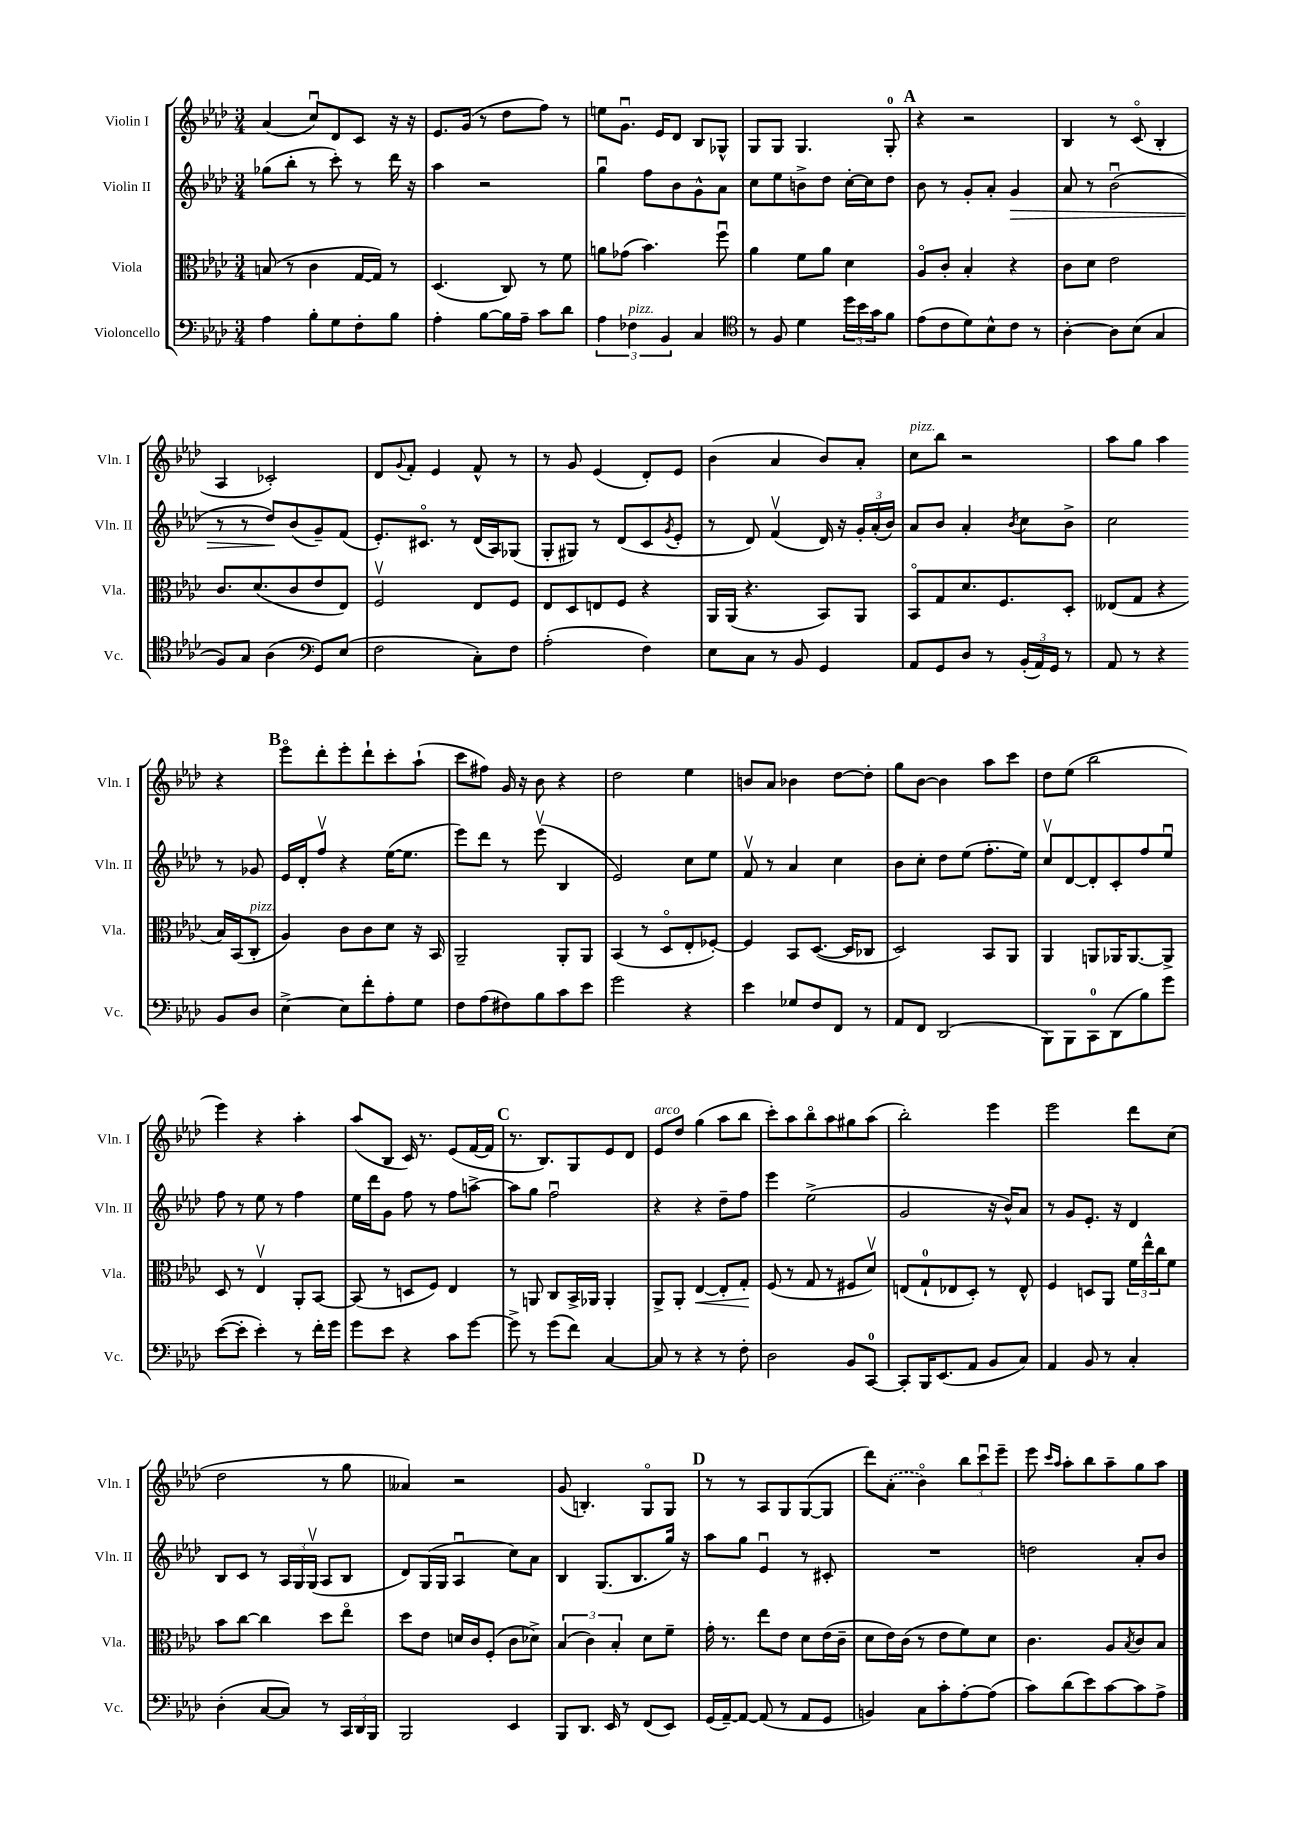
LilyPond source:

<<
\new StaffGroup <<
\new Staff = "s0" \with { instrumentName = "Violin I" shortInstrumentName = "Vln. I" } {
    \clef treble \key aes \major \numericTimeSignature \time 3/4
    aes'4( c''8\downbow) des'8 c'8 r16 r16 |
    ees'8. g'16( r8 des''8 f''8) r8 |
    e''8 g'8.\downbow ees'16 des'8 bes8 ges8-^ |
    g8 g8 g4. g8-0-. |
    \mark \markup { \bold "A" } r4 r2 |
    bes4 r8 c'8\flageolet( bes4-. |
    aes4 ces'2-.) |
    des'8 \appoggiatura { g'8 } f'8-. ees'4 f'8-^ r8 |
    r8 g'8 ees'4( des'8-.) ees'8 |
    bes'4( aes'4 bes'8) aes'8-. |
    c''8^\markup { \italic "pizz." } bes''8 r2 |
    aes''8 g''8 aes''4 r4 |
    \mark \markup { \bold "B" } ees'''8\flageolet des'''8-. ees'''8-. des'''8-! c'''8-. aes''8-!( |
    c'''8 fis''8) g'16 r16 bes'8 r4 |
    des''2 ees''4 |
    b'8 aes'8 bes'4 des''8~ des''8-. |
    g''8 bes'8~ bes'4 aes''8 c'''8 |
    des''8 ees''8( bes''2 |
    ees'''4) r4 aes''4-. |
    aes''8( bes8 c'16) r8. ees'8( f'16~ f'16 |
    \mark \markup { \bold "C" } r8. bes8.) g8 ees'8 des'8 |
    ees'8^\markup { \italic "arco" } des''8 g''4( aes''8 bes''8 |
    c'''8-.) aes''8 bes''8\flageolet aes''8 gis''8 aes''8( |
    bes''2-.) ees'''4 |
    ees'''2 des'''8 c''8( |
    des''2 r8 g''8 |
    aeses'4) r2 |
    g'8( b4.-.) g8\flageolet g8 |
    \mark \markup { \bold "D" } r8 r8 aes8 g8 g8~( g8 |
    des'''8) \once \slurDashed aes'8-.( bes'4\flageolet) \tuplet 3/2 { bes''8 c'''8\downbow ees'''8-- } |
    ees'''8 \grace { c'''16 aes''16 } aes''8-. bes''8 aes''8-- g''8 aes''8 \bar "|." |
}
\new Staff = "s1" \with { instrumentName = "Violin II" shortInstrumentName = "Vln. II" } {
    \clef treble \key aes \major \numericTimeSignature \time 3/4
    ges''8( bes''8-. r8 c'''8-.) r8 des'''16 r16 |
    aes''4 r2 |
    g''4\downbow f''8 bes'8 g'8-^ aes'8 |
    c''8 ees''8 b'8-> des''8 c''16~-. c''16 des''8 |
    \mark \markup { \bold "A" } bes'8 r8 g'8-. aes'8-. g'4\> |
    aes'8 r8 bes'2\downbow( |
    r8 r8 des''8\!) bes'8( g'8--) f'8( |
    ees'8.-.) cis'8.\flageolet r8 des'16( aes16) ges8( |
    g8-. gis8) r8 des'8( c'8 \acciaccatura { g'8 } ees'8-. |
    r8 des'8) f'4\upbow( des'16) r16 \tuplet 3/2 { g'16-. aes'16-.( bes'16) } |
    aes'8 bes'8 aes'4-. \acciaccatura { bes'8 } c''8 bes'8-> |
    c''2 r8 ges'8 |
    \mark \markup { \bold "B" } ees'16 des'16-. f''8\upbow r4 ees''16~( ees''8. |
    ees'''8) des'''8 r8 ees'''8\upbow( bes4 |
    ees'2) c''8 ees''8 |
    f'8\upbow r8 aes'4 c''4 |
    bes'8 c''8-. des''8 ees''8( f''8.-. ees''16) |
    c''8\upbow des'8~ des'8-. c'8-. f''8 ees''8\downbow |
    f''8 r8 ees''8 r8 f''4 |
    ees''16 des'''16 g'8 f''8 r8 f''8 a''8~-> |
    \mark \markup { \bold "C" } a''8 g''8 f''2\downbow |
    r4 r4 des''8-- f''8 |
    ees'''4 ees''2->( |
    g'2 r16 bes'16-^) aes'8 |
    r8 g'8 ees'8.-. r16 des'4 |
    bes8 c'8 r8 \tuplet 3/2 { aes16 g16 g16\upbow( } aes8 bes8 |
    des'8) g16( g16 aes4\downbow c''8) aes'8 |
    bes4 g8.( bes8. g''16) r16 |
    \mark \markup { \bold "D" } aes''8 g''8 ees'4\downbow r8 cis'8-. |
    R2. |
    d''2 aes'8-. bes'8 \bar "|." |
}
\new Staff = "s2" \with { instrumentName = "Viola" shortInstrumentName = "Vla." } {
    \clef alto \key aes \major \numericTimeSignature \time 3/4
    b8( r8 c'4 g16~ g16) r8 |
    des4.( c8) r8 f'8 |
    a'8 ges'8( bes'4.) f''8\downbow |
    aes'4 f'8 aes'8 des'4 |
    \mark \markup { \bold "A" } aes8\flageolet c'8-. bes4-. r4 |
    c'8 des'8 ees'2 |
    c'8. des'8.( c'8 ees'8 ees8) |
    f2\upbow ees8 f8 |
    ees8 des8 e8 f8 r4 |
    aes,16 aes,16( r4. bes,8) aes,8 |
    bes,8\flageolet g8 des'8. f8. des8-. |
    eeses8( g8 r4 bes16) bes,16( c8-.^\markup { \italic "pizz." } |
    \mark \markup { \bold "B" } aes4) c'8 c'8 des'8 r16 bes,16 |
    aes,2-- aes,8-. aes,8 |
    bes,4( r8 des8\flageolet ees8-. fes8~-.) |
    fes4 bes,8 des8.~( des16 ces8 |
    des2) bes,8 aes,8 |
    aes,4 a,8 aes,16 aes,8.~ aes,8-> |
    des8 r8 ees4\upbow aes,8-. bes,8~ |
    bes,8( r8 d8 f8) ees4 |
    \mark \markup { \bold "C" } r8 a,8 c8 bes,16-> aes,16 aes,4-. |
    aes,8-> aes,8-. ees4~\< ees8-. g8-.\! |
    f8( r8 g8 r8 fis8 des'8\upbow) |
    e8( g8-0-! ees8 des8-.) r8 ees8-^ |
    f4 d8 aes,8 \tuplet 3/2 { f'16 ees''16-^ c''16 } f'8 |
    bes'8 c''8~ c''4 des''8 ees''8\flageolet |
    des''8 ees'8 d'16 c'16 f8-.( c'8 des'8->) |
    \tuplet 3/2 { bes4( c'4) bes4-. } des'8 f'8-- |
    \mark \markup { \bold "D" } g'16-. r8. ees''8 ees'8 des'8 ees'16( c'16-- |
    des'8 ees'16) c'16( r8 ees'8 f'8) des'8 |
    c'4. aes8 \acciaccatura { bes8 } c'8 bes8 \bar "|." |
}
\new Staff = "s3" \with { instrumentName = "Violoncello" shortInstrumentName = "Vc." } {
    \clef bass \key aes \major \numericTimeSignature \time 3/4
    aes4 bes8-. g8 f8-. bes8 |
    aes4-. bes8~ bes16 aes16-- c'8 des'8 |
    \tuplet 3/2 { aes4 fes4^\markup { \italic "pizz." } bes,4 } c4 |
    \clef tenor r8 f8 des'4 \tuplet 3/2 { des''16 bes'16 g'16 } f'8 |
    \mark \markup { \bold "A" } ees'8( c'8 des'8) bes8-^ c'8 r8 |
    aes4~-. aes8 bes8( g4 |
    f8) g8 aes4( \clef bass g,8) ees8( |
    f2 c8-.) f8 |
    aes2-.( f4) |
    ees8 c8 r8 bes,8 g,4 |
    aes,8 g,8 des8 r8 \tuplet 3/2 { bes,16-.( aes,16) g,16 } r8 |
    aes,8 r8 r4 bes,8 des8 |
    \mark \markup { \bold "B" } ees4~-> ees8 f'8-. aes8-. g8 |
    f8 aes8( fis8) bes8 c'8 ees'8 |
    g'2 r4 |
    ees'4 ges8 f8 f,8 r8 |
    aes,8 f,8 des,2( |
    bes,,8) bes,,8 c,8-0 des,8( bes8) g'8 |
    ees'8~( ees'8-. ees'4-.) r8 f'16-. g'16 |
    g'8 ees'8 r4 c'8 g'8~ |
    \mark \markup { \bold "C" } g'8-> r8 g'8( f'8) c4~ |
    c8 r8 r4 r8 f8-. |
    des2 bes,8 c,8-0~ |
    c,8-. bes,,16 ees,8.( aes,8 bes,8 c8) |
    aes,4 bes,8 r8 c4-. |
    des4-.( c8~ c8) r8 \tuplet 3/2 { c,16 des,16 bes,,16 } |
    bes,,2 ees,4 |
    bes,,8 des,8. ees,16 r8 f,8( ees,8) |
    \mark \markup { \bold "D" } g,16( aes,16~--) aes,8~ aes,8( r8 aes,8 g,8 |
    b,4) c8 c'8-. aes8~-. aes8( |
    c'8) des'8( ees'8) c'8~ c'8 aes8-> \bar "|." |
}
>>
>>
\layout { \context { \Score \remove "Bar_number_engraver" } }
